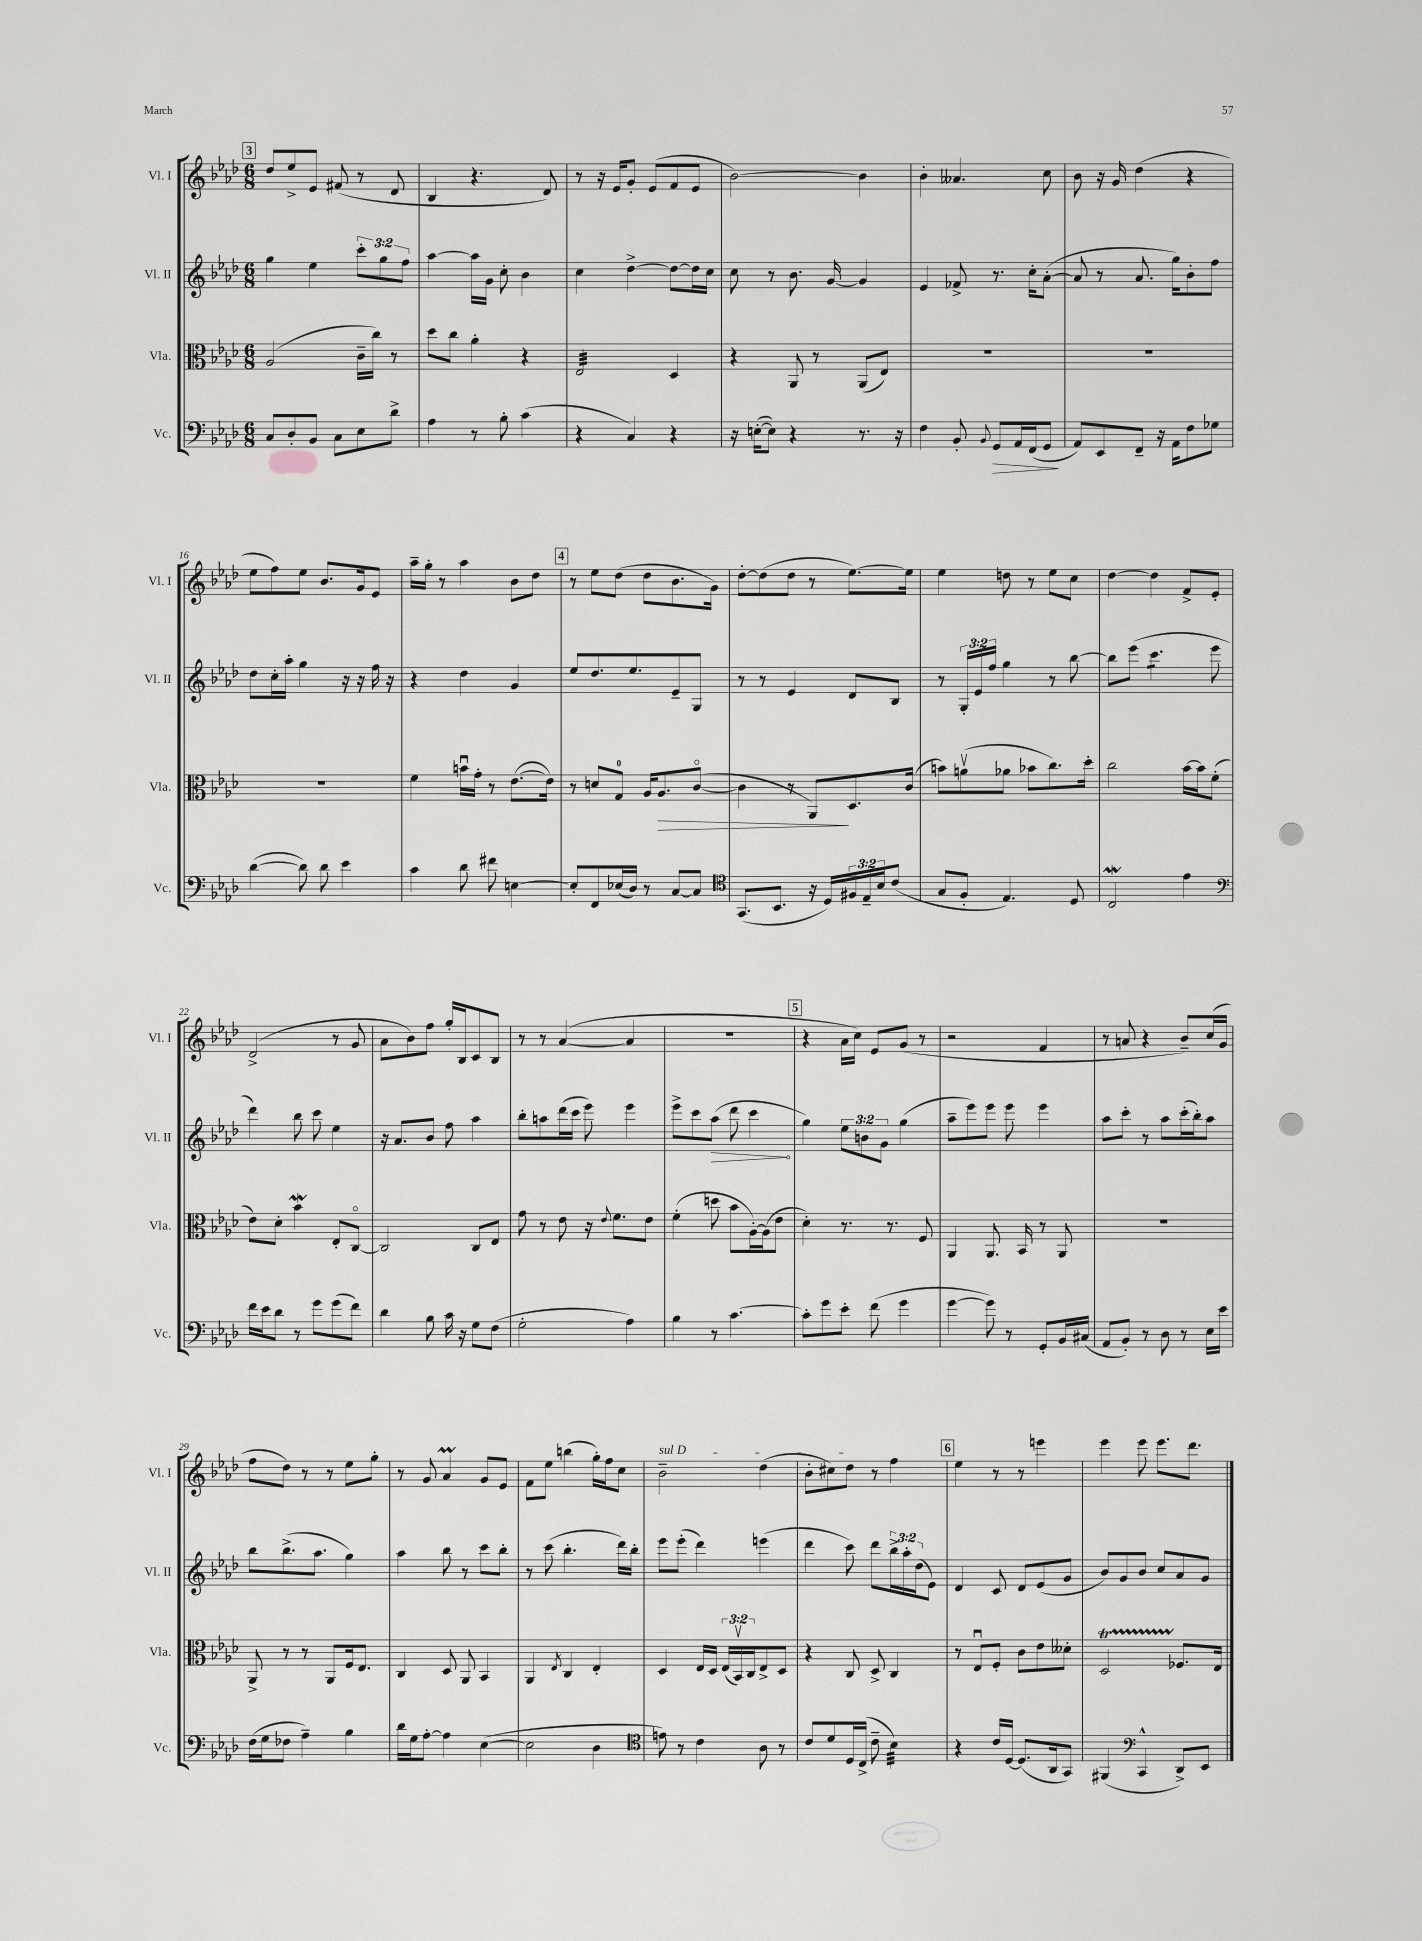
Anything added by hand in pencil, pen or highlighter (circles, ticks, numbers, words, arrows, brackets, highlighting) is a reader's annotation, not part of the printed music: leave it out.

**kern	**kern	**kern	**kern
*staff4	*staff3	*staff2	*staff1
*clefF4	*clefC3	*clefG2	*clefG2
*k[b-e-a-d-]	*k[b-e-a-d-]	*k[b-e-a-d-]	*k[b-e-a-d-]
*M6/8	*M6/8	*M6/8	*M6/8
8C/L	(2A-/	4gg\	8dd-/L
8D-'/	.	.	8ee-^/
8BB-/J	.	4ee-\	8e-/J
8C\L	.	.	(8f#/
8E-\	16c~\LL	12ccc'\L	8r
.	16cc\JJ)	.	.
.	.	12gg\	.
8d-^\J	8r	.	8d-/
.	.	12ff\J	.
=	=	=	=
4A-\	8dd-\L	[4aa-\	4B-/
.	8cc\J	.	.
8r	4a-'\	16aa-\]LL	4.r
.	.	16g\JJ	.
8B-'\	.	8cc'\	.
(4c\	4r	4b-\	.
.	.	.	8d-/)
=	=	=	=
4r	2E-/	4cc\	8r
.	.	.	16r
.	.	.	16e-/LK
4C/)	.	[4dd-^\	8g'/J
.	.	.	(8e-/L
4r	4D-/	8dd-\_L	8f/
.	.	16dd-\]L	8e-/J
.	.	16cc\JJ	.
=	=	=	=
16r	4r	8cc\	[2b-\)
([16E'\LK	.	.	.
8E\]J)	.	8r	.
4r	8AA-/	8.b-\	.
.	8r	.	.
.	.	[16g/	.
8.r	(8AA-/L	4g/]	4b-\]
.	8E-/J)	.	.
16r	.	.	.
=	=	=	=
4F\	2.r	4e-/	4b-'\
8BB-'/	.	8f-^/	4.a--/
8qqBB-/	.	.	.
8GG/L	.	8.r	.
16AA-/L	.	.	.
(16FF/J	.	16cc'\LK	.
8GG/J	.	([8a-'\J	8cc\
=	=	=	=
8AA-/L)	2.r	8a-/]	8b-\
8EE-/	.	8r	16r
.	.	.	16g/
8FF~/J	.	8.a-/	(4dd-\
16r	.	.	.
16AA-\LK	.	16gg\LK)	.
8F\	.	8b-'\	4r
8G-\J	.	8ff\J	.
=	=	=	=
([4d-\	2.r	8dd-\L	8ee-\L
.	.	16cc'\L	8ff\)
.	.	16aa-'\JJ	.
8d-\])	.	4gg\	8ee-\J
8d-\	.	.	8.b-/L
4e-\	.	16r	.
.	.	16r	16g/k
.	.	16ff\	8e-/J
.	.	16r	.
=	=	=	=
4c\	4f\	4r	16aa-~\LL
.	.	.	16gg'\JJ
.	.	.	8r
8d-\	16bu\LL	4dd-\	4aa-\
.	16g'\JJ	.	.
8f#\	8r	.	.
[4E\	([8.e-\L	4g/	8b-\L
.	.	.	8dd-\J
.	16e-\]Jk)	.	.
=	=	=	=
8E'/]L	8r	8ee-/L	8r
8FF/	8d/L	8.dd-/	8ee-\L
(16E-/L	8G/J	.	(8dd-\J
16D-/JJ)	.	8.ee-/	.
8r	16A-/LK	.	8dd-\L
.	8.A-/	.	.
[8C/L	.	8e-~/	8.b-\
8C/]J	([8co/J	8G/J	.
.	.	.	16g\Jk)
=	=	=	=
*clefC4	*	*	*
(8.GG/L	4c\]	8r	[8dd-'\L
.	.	8r	(8dd-\]
8.BB-/J	.	.	.
.	8r	4e-/	8dd-\J
16r	8AA-/L)	.	8r
16D-/LL)	.	.	.
24F#/	8.D-/	8d-/L	[8.ee-\L)
24E-~/	.	.	.
24B-/J	.	.	.
(8c/J	.	8B-/J	.
.	(16c/Jk	.	16ee-\]Jk
=	=	=	=
8G/L	8b\L)	8r	4ee-\
8F'/J	(8av\	24G'/LL	.
.	.	24e-/	.
.	.	24ff/JJ	.
4.E-/)	8a-\J	4gg\	8dd\
.	8b-\L	.	8r
.	8.cc\)	8r	8ee-\L
8D-/	.	[8bb-\	8cc\J
.	16dd-'\Jk	.	.
=	=	=	=
2C/	2cc\	8bb-\]L	[4dd-\
.	.	(8eee-\J	.
.	.	4.ccc\	4dd-\]
4e-\	[16b-\LL	.	8f^/L
.	16b-\]J	.	.
.	(8f'\J	8eee-\	8e-'/J
=	=	=	=
*clefF4	*	*	*
16f\LL	8e-\L)	4ddd-\)	(2d-^/
16e-\J	.	.	.
8d-\J	8d-'\J	.	.
8r	4b-\	8bb-\	.
8g\L	.	8ccc\	.
(8g\	8E-'/L	4ee-\	8r
8f\J)	[8Co/J	.	8g/
=	=	=	=
4d-\	2C/]	16r	8a-\L
.	.	8.a-/L	.
.	.	.	8b-\)
8B-\	.	8b-/J	8ff\J
16c\	.	8ff\	16gg'/LL
16r	.	.	16B-/J
8G\L	8C/L	4aa-\	8c/
(8F\J	8E-/J	.	8B-/J
=	=	=	=
2G'\	8g\	8bb-'\L	8r
.	8r	8aa\	8r
.	8e-\	(16ddd-\L	([4a-/
.	.	16ccc\JJ	.
.	16r	8eee-\)	.
.	8qqe-/	.	.
.	8.f\L	.	.
4A-\)	.	4eee-\	4a-/]
.	8e-\J	.	.
=	=	=	=
4B-\	(4f'\	8eee-^\L	2.r
.	.	8ccc\	.
8r	8dd\	(8aa-\J	.
[4.c\	8b-\L	8ddd-\	.
.	[16A-'\L)	4ccc\	.
.	(16A-\]J	.	.
.	8e-\J	.	.
=	=	=	=
8c'\]L	4d-'\)	4gg\)	4r
8g\	.	.	.
8e-'\J	8.r	12ee-\L	16a-\LL
.	.	.	16cc\JJ)
.	.	12b\	.
(8f\	.	.	8e-/L
.	.	12g\J	.
.	8.r	.	.
4g\	.	(4gg\	(8g/J
.	8F/	.	8r
=	=	=	=
[4g\	4AA-/	8aa-~\L	2r
.	.	8eee-\)	.
8g\])	8.AA-/	8eee-\J	.
8r	.	8eee-\	.
.	16BB-/	.	.
8GG'/L	8r	4eee-\	4f/
16BB-/L	8AA-/	.	.
(16C#/JJ	.	.	.
=	=	=	=
8AA-/L	2.r	8aa-\L	8r
8BB-'/J)	.	8ccc'\J	8a/
8r	.	8r	4r
8D-\	.	8aa-\L	.
8r	.	(16ccc'\L	8b-~/L)
.	.	16bb-'\J)	.
16E-\LL	.	8aa-\J	(16cc/L
16e-\JJ	.	.	16g/JJ
=	=	=	=
(16F\LL	8AA-^/	8bb-\L	8ff\L
16G\J	.	.	.
8F-\J	8r	(8.bb-^\	8dd-\J)
4A-~\)	8r	.	8r
.	.	8.aa-\J	.
.	8AA-/L	.	8r
4B-\	16F/k	4gg\)	8ee-\L
.	8.E-/J	.	.
.	.	.	8gg'\J
=	=	=	=
16d-\LL	4C/	4aa-\	8r
16G\J	.	.	.
[8A-'\J	.	.	8g/
4A-\]	8D-/	8bb-\	4a-/
.	8AA-/	8r	.
([4E-\	4BB-/	8ccc\L	8g/L
.	.	8bb-'\J	8e-/J
=	=	=	=
2E-\]	4AA-/	8r	8f\L
.	.	(8ccc\	8ee-\J
.	8qE-/	.	.
.	4C/	4.bb-'\	(4bb\
4D-\	4E-'/	.	16gg'\LL)
.	.	.	16ff\J
.	.	16ddd-\LL)	8cc\J
.	.	16bb-'\JJ	.
=	=	=	=
*clefC4	*	*	*
8e\)	4D-/	8eee-\L	2b-~\
8r	.	(8eee-'\J	.
4c\	16E-/LL	4ddd-\)	.
.	16D-/JJ	.	.
.	(24E-/LL	.	.
.	24BB-v/)	.	.
.	24C/J	.	.
8A-\	8E-^/	(4eee\	(4dd-\
8r	8D-/J	.	.
=	=	=	=
8c/L	4r	4ddd-\	8b-'\L
8d-/	.	.	8cc#\)
16D-/L	8C/	8ccc\)	8dd-\J
(16C^/JJ	.	.	.
8c~\	8D-^/	8ddd-\L	8r
4B-\)	4C/	24bb-^\L	4ff\
.	.	24aa-'\	.
.	.	(24dd-\J	.
.	.	8e-\J)	.
=	=	=	=
4r	8r	4d-/	4ee-\
.	8E-u/L	.	.
16c/LL	8F'/J	8c/	8r
[16D-/JJ	.	.	.
(8.D-/]L	8c\L	8d-/L	8r
.	8e-\	(8e-/	4eee\
16AA-/k	.	.	.
8GG/J)	8d--'\J	8g/J	.
=	=	=	=
(4FF#/	2D-/	8b-/L)	4eee-\
.	.	8g/	.
*clefF4	*	*	*
4CC^^/	.	8b-/J	8eee-\
.	.	8cc/L	8.eee-\L
8DD-^/L)	8.F-/L	8a-/	.
.	.	.	8.ddd-\J
8EE-/J	.	8g/J	.
.	16E-/Jk	.	.
==	==	==	==
*-	*-	*-	*-
